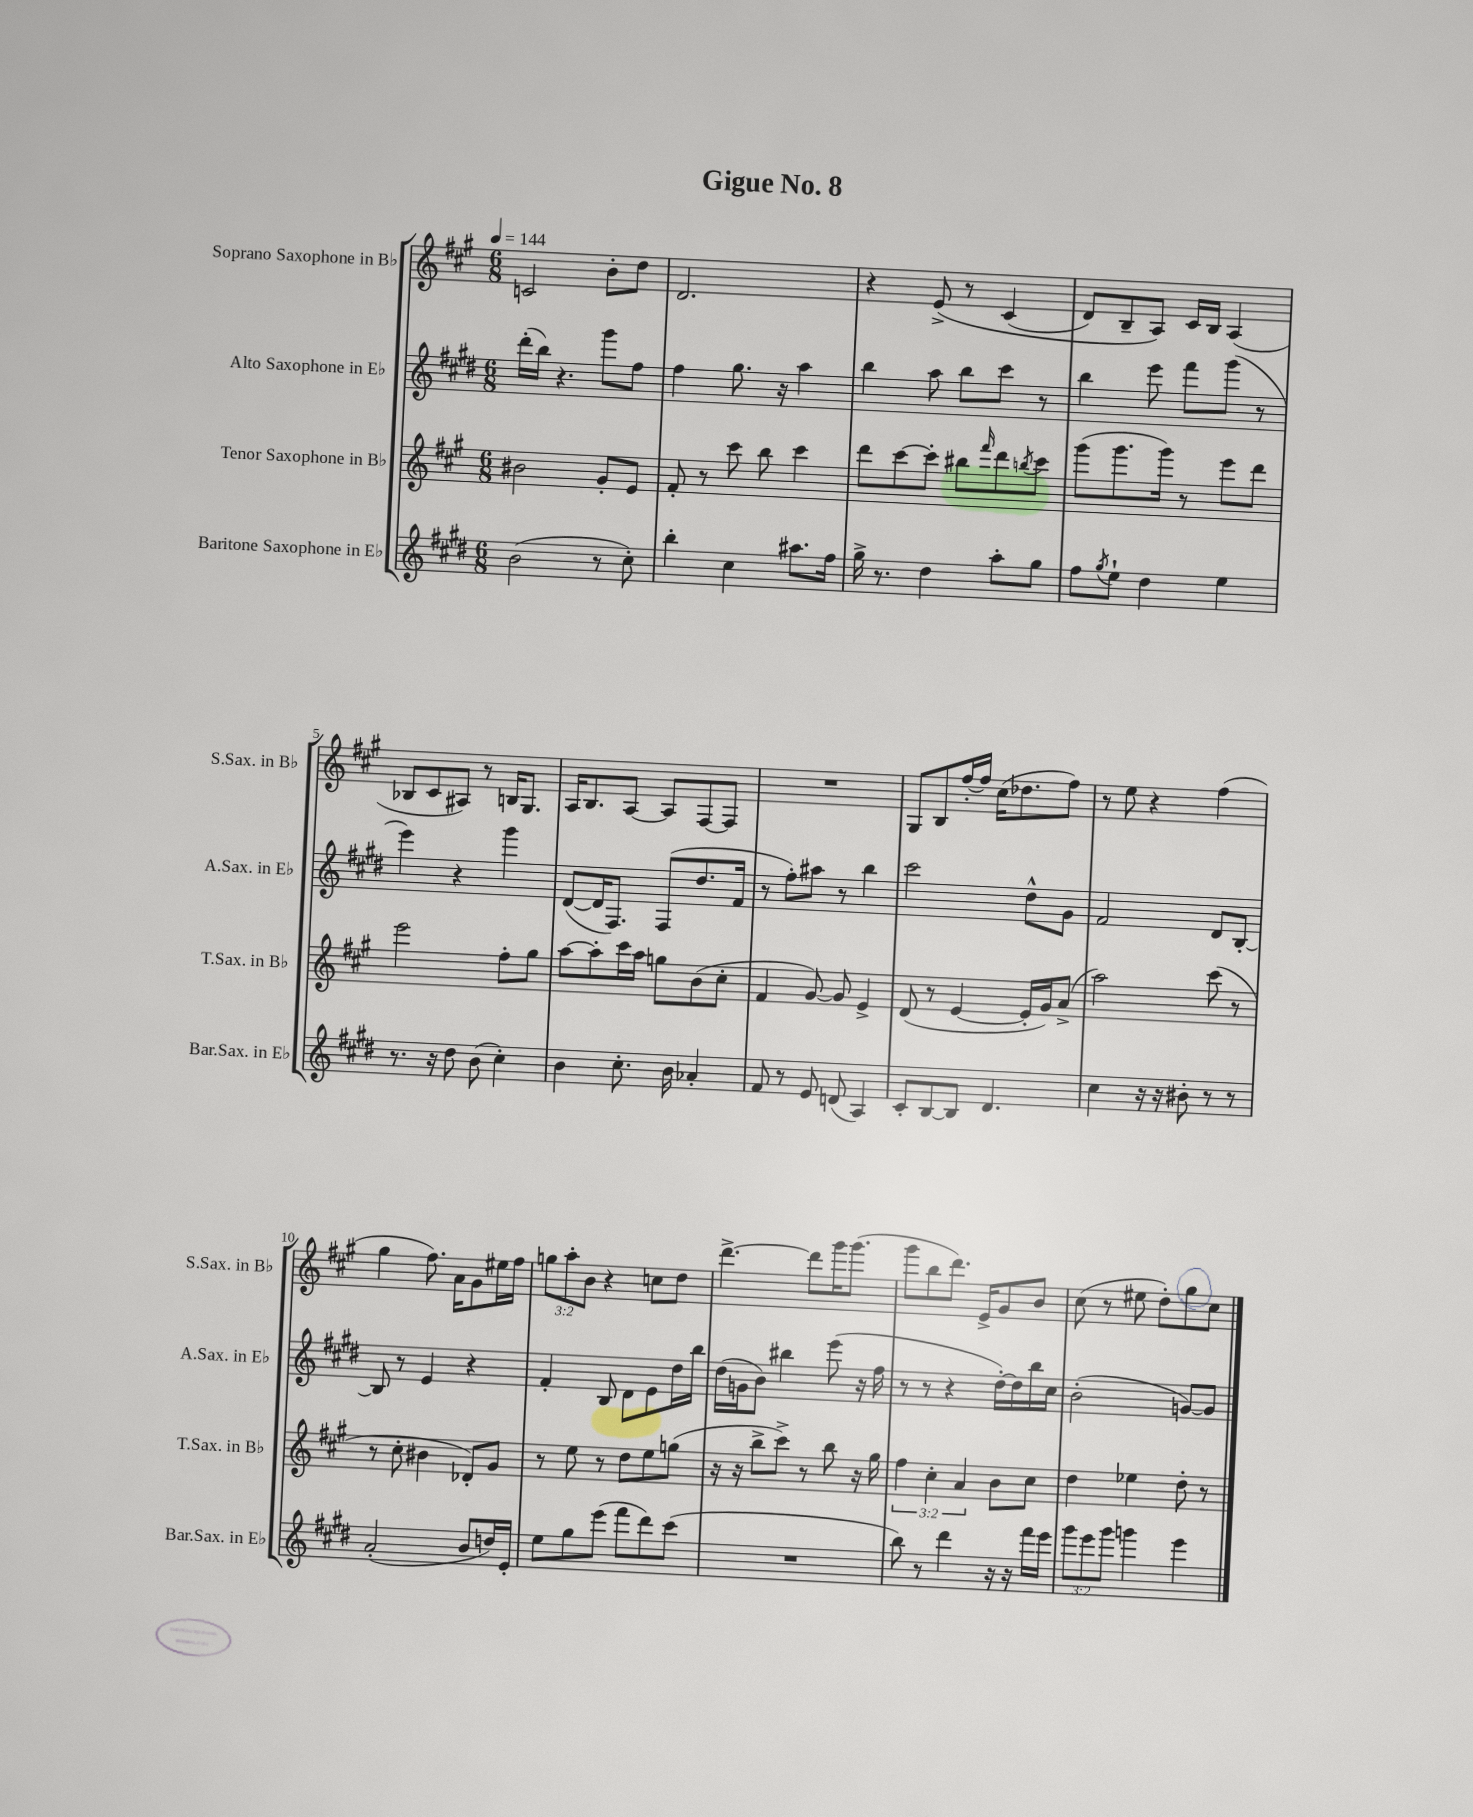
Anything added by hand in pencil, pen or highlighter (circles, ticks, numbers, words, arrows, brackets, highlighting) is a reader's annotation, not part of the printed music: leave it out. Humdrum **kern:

**kern	**kern	**kern	**kern
*staff4	*staff3	*staff2	*staff1
*clefG2	*clefG2	*clefG2	*clefG2
*k[f#c#g#d#]	*k[f#c#g#]	*k[f#c#g#d#]	*k[f#c#g#]
*M6/8	*M6/8	*M6/8	*M6/8
*MM144	*MM144	*MM144	*MM144
(2b	2b#	(16ddd#'	2c
.	.	16bb)	.
.	.	4.r	.
8r	8g#'	8ggg#	8b'
8cc#')	8e	8ff#	8dd
=	=	=	=
4bb'	8f#'	4ff#	2.d
.	8r	.	.
4cc#	8ccc#	8.gg#	.
.	8bb	.	.
.	.	16r	.
8.aa#	4ccc#	4aa	.
16ff#	.	.	.
=	=	=	=
16gg#^	8ddd	4bb	4r
8.r	.	.	.
.	[8ccc#	.	.
4dd#	8ccc#']	8aa	&(8e^
.	8bb#	8bb	8r
.	16qqfff#	.	.
8aa'	8ddd	8ccc#	(4c#
.	8qbb	.	.
8gg#	8ccc#	8r	.
=	=	=	=
8ff#	(8ggg#	4bb	8d)
8qgg#	.	.	.
8ee`	8.ggg#	.	8B~
4dd#	.	8eee	8A&)
.	16ggg#)	.	.
.	8r	8fff#	16c#
.	.	.	16B
4ee	8eee	(8ggg#	(4A
.	8ddd	8r	.
=	=	=	=
8.r	2eee	4eee)	8B-
.	.	.	8c#
16r	.	.	.
8dd#	.	4r	8A#)
(8b	.	.	8r
4cc#')	8ff#'	4ggg#	16B
.	.	.	8.G#
.	8gg#	.	.
=	=	=	=
4b	[8aa	([8d#	16A
.	.	.	8.B
.	8aa']	16d#]	.
.	.	8.F#)	.
8.cc#'	16ccc#	.	[8A
.	16aa	.	.
.	8gg	(8F#	8A]
16b	.	.	.
4a-'	(8b	8.dd#	[8F#
.	8cc#'	.	8F#]
.	.	16f#	.
=	=	=	=
8f#	4f#	8r	2.r
8r	.	8ff#')	.
8e	[8g#)	8aa#	.
(8d	8g#]	8r	.
4A)	4e^	4bb	.
=	=	=	=
8c#'	(8d	2ccc#	8G#
[8B	8r	.	8B
8B]	[4e	.	[16ff#'
.	.	.	16ff#]
4.d#	.	.	(16cc#
.	.	.	8.dd-
.	16e']	8dd#^^	.
.	16g#)	.	.
.	(8a^	8g#	8ff#)
=	=	=	=
4cc#	2aa)	2f#	8r
.	.	.	8ee
16r	.	.	4r
16r	.	.	.
8b#'	.	.	.
8r	(8ccc#	8d#	(4ff#
8r	8r	[8B'	.
=	=	=	=
(2a'	8r	8B]	4gg#
.	8cc#'	8r	.
.	4b#	4e	8.ff#)
.	.	.	16a
8b	8d-')	4r	8g#
16dd)	8g#	.	16ee#
16e'	.	.	16ff#
=	=	=	=
8ee	8r	4f#'	12gg
.	.	.	12aa'
8gg#	8ee	.	.
.	.	.	12b
(8eee	8r	8B	4r
8fff#	8dd	8d#	.
8ddd#)	8ee	8e	8cc
(8ccc#	(8gg	16dd#	8dd
.	.	16bb	.
=	=	=	=
2.r	16r	(16dd#	[4.ddd^
.	16r	16g	.
.	8bb^	8b)	.
.	8ccc#^)	4bb#	.
.	8r	.	8ddd]
.	8bb	(8eee	16ggg#
.	.	.	(8.ggg#
.	16r	16r	.
.	16gg#	16ff#	.
=	=	=	=
8bb)	6ff#	8r	8ggg#
8r	.	8r	8bb
.	6cc#'	.	.
4ddd#	.	4r	8.ddd)
.	6a	.	.
.	.	.	16e^
16r	8b	[16dd#')	8g#
16r	.	16dd#]	.
16fff#	8cc#	16bb	8b
16eee	.	16cc#	.
=	=	=	=
12ggg#	4dd	(2b'	(8cc#
12eee	.	.	.
.	.	.	8r
12ggg#	.	.	.
4ggg	4ee-	.	8ee#
.	.	.	8dd')
4eee	8dd'	[8g)	8gg#
.	8r	8g]	8cc#
==	==	==	==
*-	*-	*-	*-
